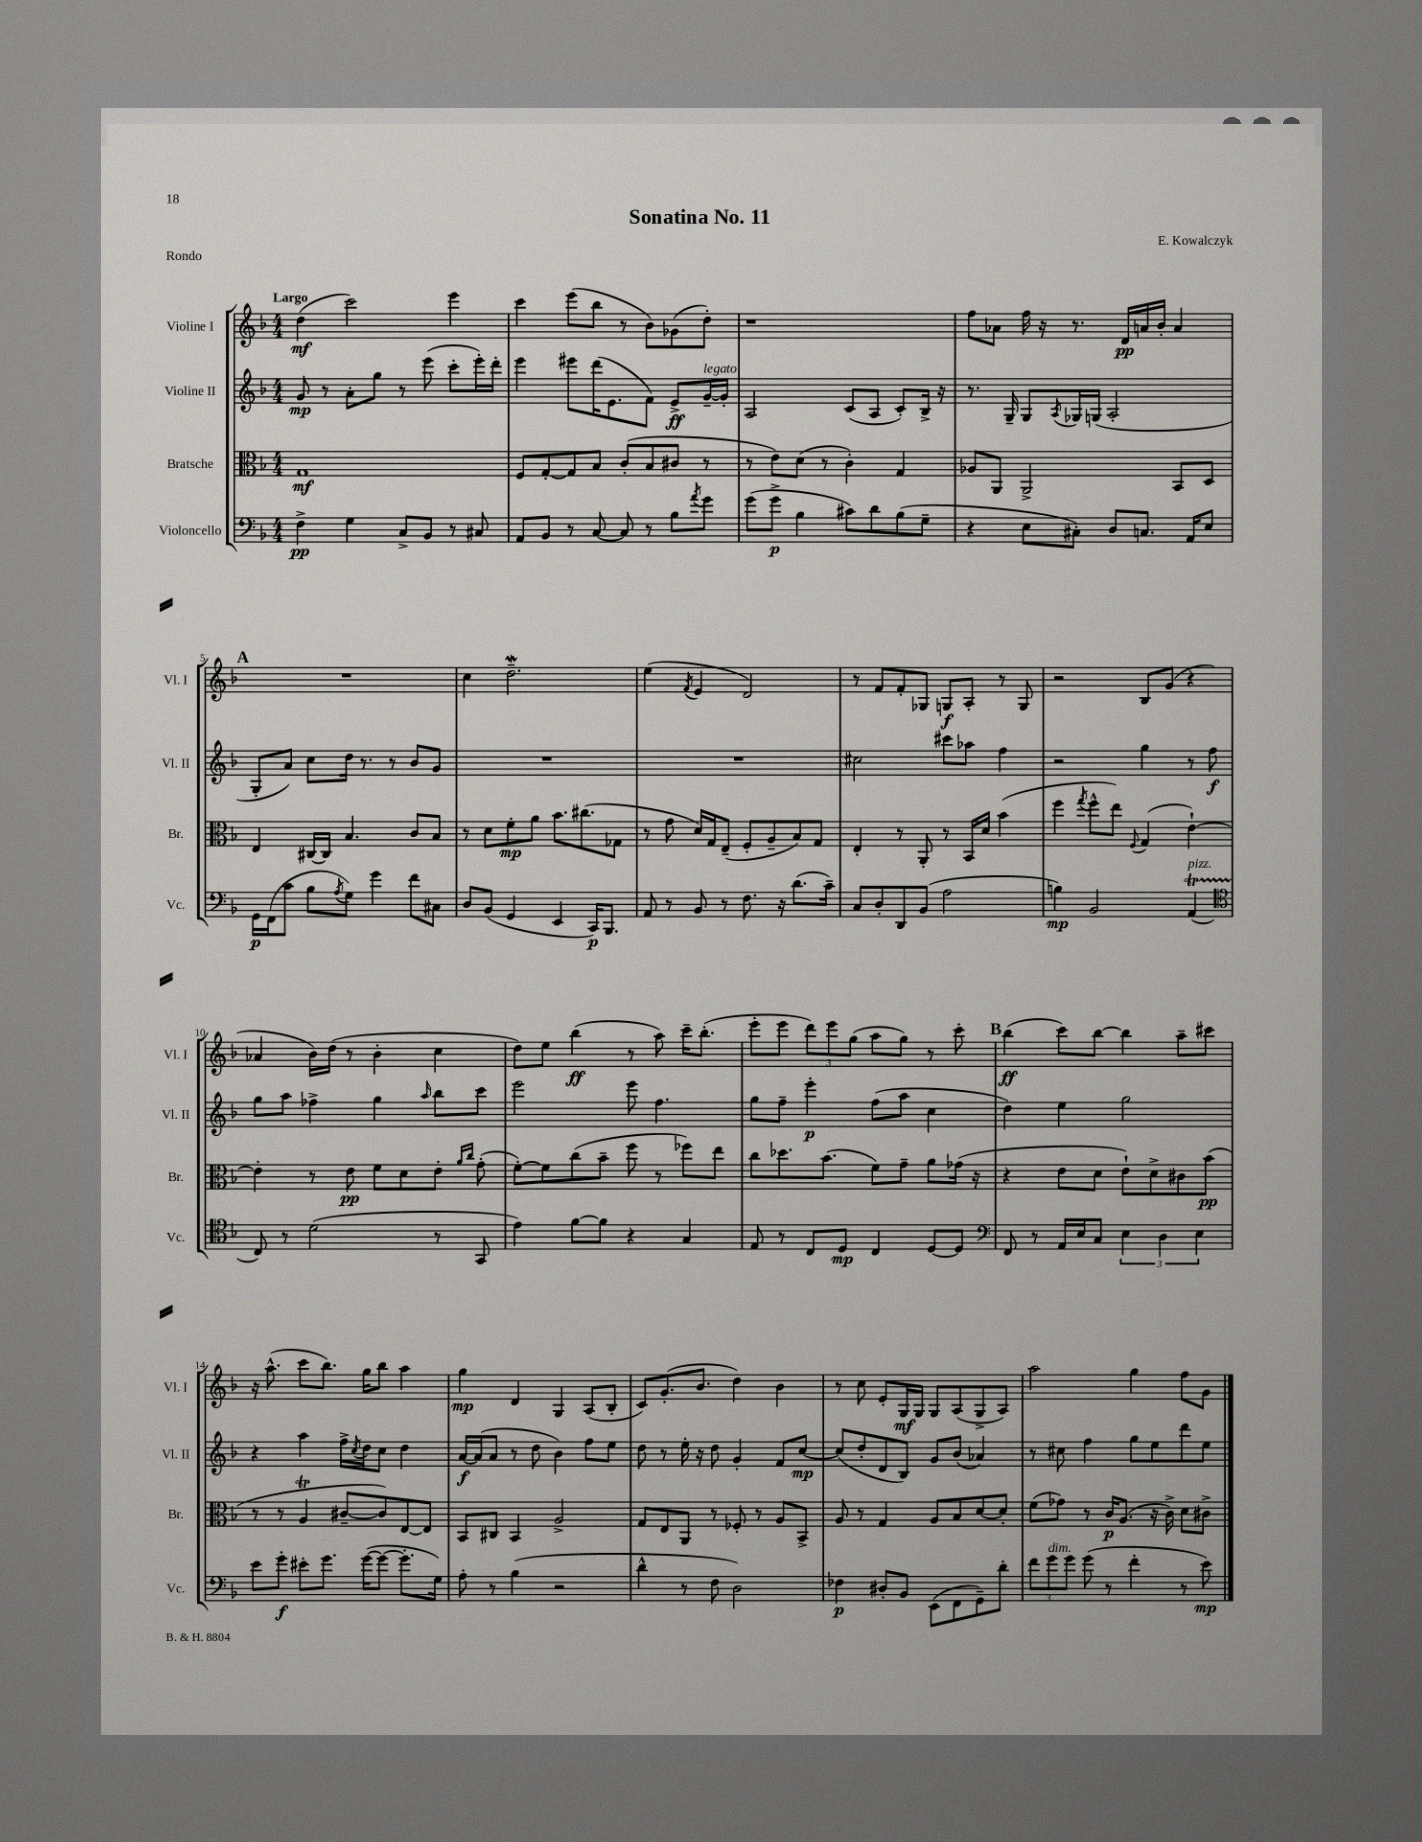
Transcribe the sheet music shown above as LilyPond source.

\header { title = "Sonatina No. 11" composer = "E. Kowalczyk" piece = "Rondo" }
<<
\new StaffGroup <<
\new Staff = "s0" \with { instrumentName = "Violine I" shortInstrumentName = "Vl. I" } {
    \clef treble \key f \major \numericTimeSignature \time 4/4 \tempo "Largo"
    d''4\mf( c'''2) e'''4 |
    c'''4 e'''8( bes''8 r8 bes'8) ges'8( d''8-.) |
    r1 |
    f''8 aes'8 f''16 r16 r8. d'16\pp a'16 bes'16-. a'4 |
    \mark \markup { \bold "A" } R1 |
    c''4 d''2.--\mordent |
    e''4( \acciaccatura { f'8 } e'4 d'2) |
    r8 f'8 f'8-. ges8 g8\f a8-. r8 g8 |
    r2 bes8 g'8( r4 |
    aes'4 bes'16) d''16( r8 bes'4-. c''4 |
    d''8) e''8 bes''4\ff( r8 a''8) c'''16-- bes''8.-.( |
    e'''8-. e'''8 \tuplet 3/2 { d'''8) e'''8 g''8( } a''8 g''8) r8 c'''8-. |
    \mark \markup { \bold "B" } bes''4\ff( c'''8) bes''8~ bes''4 a''8-- cis'''8 |
    r16 a''8.-^( c'''8 bes''8.) g''16 bes''8 a''4 |
    g''4\mp d'4 g4 a8( bes8-. |
    c'8) g'8.-.( bes'8. d''4) bes'4 |
    r8 c''8 e'8-. g16\mf g16 g8 a8( g8-> a8) |
    a''2 g''4 f''8 g'8 \bar "|." |
}
\new Staff = "s1" \with { instrumentName = "Violine II" shortInstrumentName = "Vl. II" } {
    \clef treble \key f \major \numericTimeSignature \time 4/4
    g'8\mp r8 a'8-. g''8 r8 e'''8( c'''8-. e'''16-.) d'''16-. |
    e'''4 eis'''8 d'''16( e'8. f'8) e'8->\ff g'16~--^\markup { \italic "legato" } g'16-. |
    a2 c'8( a8 c'8-.) bes16-> r16 |
    r8. g16-- g8 \acciaccatura { a8 } ges16 g16( a2-. |
    \mark \markup { \bold "A" } g8-. a'8) c''8 d''16 r8. r8 bes'8 g'8 |
    R1 |
    R1 |
    cis''2 cis'''8 aes''8 f''4 |
    r2 g''4 r8 f''8\f |
    g''8 a''8 fes''4-> g''4 \grace { a''16 } bes''8 c'''8 |
    e'''2 e'''8 f''4. |
    g''8 f''8-- e'''4-.\p f''8( a''8 c''4 |
    \mark \markup { \bold "B" } d''4) e''4 g''2 |
    r4 a''4 f''16-> \acciaccatura { c''8 } d''16 c''8 d''4 |
    a'16~\f a'16( a'8 r8 d''8 bes'4) f''8 e''8 |
    d''8 r8 e''16-. r16 d''8 g'4-. f'8 c''8~\mp |
    c''8( d''8-. d'8 bes8) g'8 bes'8( aes'4) |
    r8 cis''8 f''4 g''8 e''8 d'''8 e''8 \bar "|." |
}
\new Staff = "s2" \with { instrumentName = "Bratsche" shortInstrumentName = "Br." } {
    \clef alto \key f \major \numericTimeSignature \time 4/4
    g1\mf |
    f8 g8~-. g8 bes8 c'8-.( bes8 cis'8 r8 |
    r8 e'8) d'8( r8 c'4-.) g4 |
    aes8 a,8 a,2-> bes,8 d8 |
    \mark \markup { \bold "A" } e4 cis16~ cis16 bes4. c'8 bes8 |
    r8 d'8 f'8-.\mp a'8 bes'8. cis''8.( ges8 |
    r8 g'8 d'16) g16 e8--( f8-. a8-- bes8) g8 |
    e4-. r8 a,8-. r8 bes,16 d'16 bes'4( |
    f''4 \acciaccatura { g''8 } f''8-^ e''8) \appoggiatura { f8 } g4( e'4~-!) |
    e'4-. r8 e'8\pp f'8 d'8 e'8-. \grace { a'16 c''16 } g'8-.( |
    f'8~-.) f'8 c''8( bes'8-- f''8 r8 fes''8) e''8 |
    c''8 des''8. bes'8.( f'8) g'8-- a'8 ges'16( r16 |
    \mark \markup { \bold "B" } r4 e'8 d'8 e'8-!) d'8-> cis'8 bes'8\pp( |
    r8 r8 a4\trill cis'8~-- cis'8) e8~ e8 |
    bes,8 cis8 bes,4 a2-> |
    g8 e8 a,8 r8 fes8-. r8 a8 bes,8-> |
    a8 r8 g4 a8 bes8 d'8~ d'8-. |
    f'8( ges'8) r8 c'16\p a8.( r16 c'16->) d'8 cis'8-> \bar "|." |
}
\new Staff = "s3" \with { instrumentName = "Violoncello" shortInstrumentName = "Vc." } {
    \clef bass \key f \major \numericTimeSignature \time 4/4
    f4->\pp g4 c8-> bes,8 r8 cis8 |
    a,8 bes,8 r8 c8~ c8 r8 bes8 \acciaccatura { a'8 } g'8 |
    g'8( g'8->\p bes4 cis'8) d'8 bes8( g8-- |
    r4 e8 cis8-.) d8 c8. a,16 e8 |
    \mark \markup { \bold "A" } g,16\p f,16( c'8 bes8 \acciaccatura { a8 } g8) g'4 f'8 cis8 |
    d8 bes,8( g,4 e,4 c,16\p) bes,,8. |
    a,8 r8 bes,8 r8 f8. r16 d'8.( c'16--) |
    c8 d8-. d,8 bes,8( a2 |
    b4\mp) bes,2 a,4\startTrillSpan^\markup { \italic "pizz." }( |
    \clef tenor c8\stopTrillSpan) r8 d'2( r8 g,8 |
    e'4) f'8~ f'8 r4 g4 |
    e8 r8 c8 d8\mp c4 d8~ d8 |
    \mark \markup { \bold "B" } \clef bass f,8 r8 a,16 e16 c8 \tuplet 3/2 { e4 d4 e4 } |
    e'8 g'8-.\f eis'8-. g'8. g'16~( g'8~ g'8.-. g16) |
    a8-. r8 bes4( r2 |
    d'4-^ r8 f8 d2) |
    fes4\p dis8-. bes,8 e,8( f,8 g,8--) d'8-. |
    \tuplet 3/2 { f'8 g'8^\markup { \italic "dim." } g'8 } g'8( r8 f'4-. r8 e'8\mp) \bar "|." |
}
>>
>>
